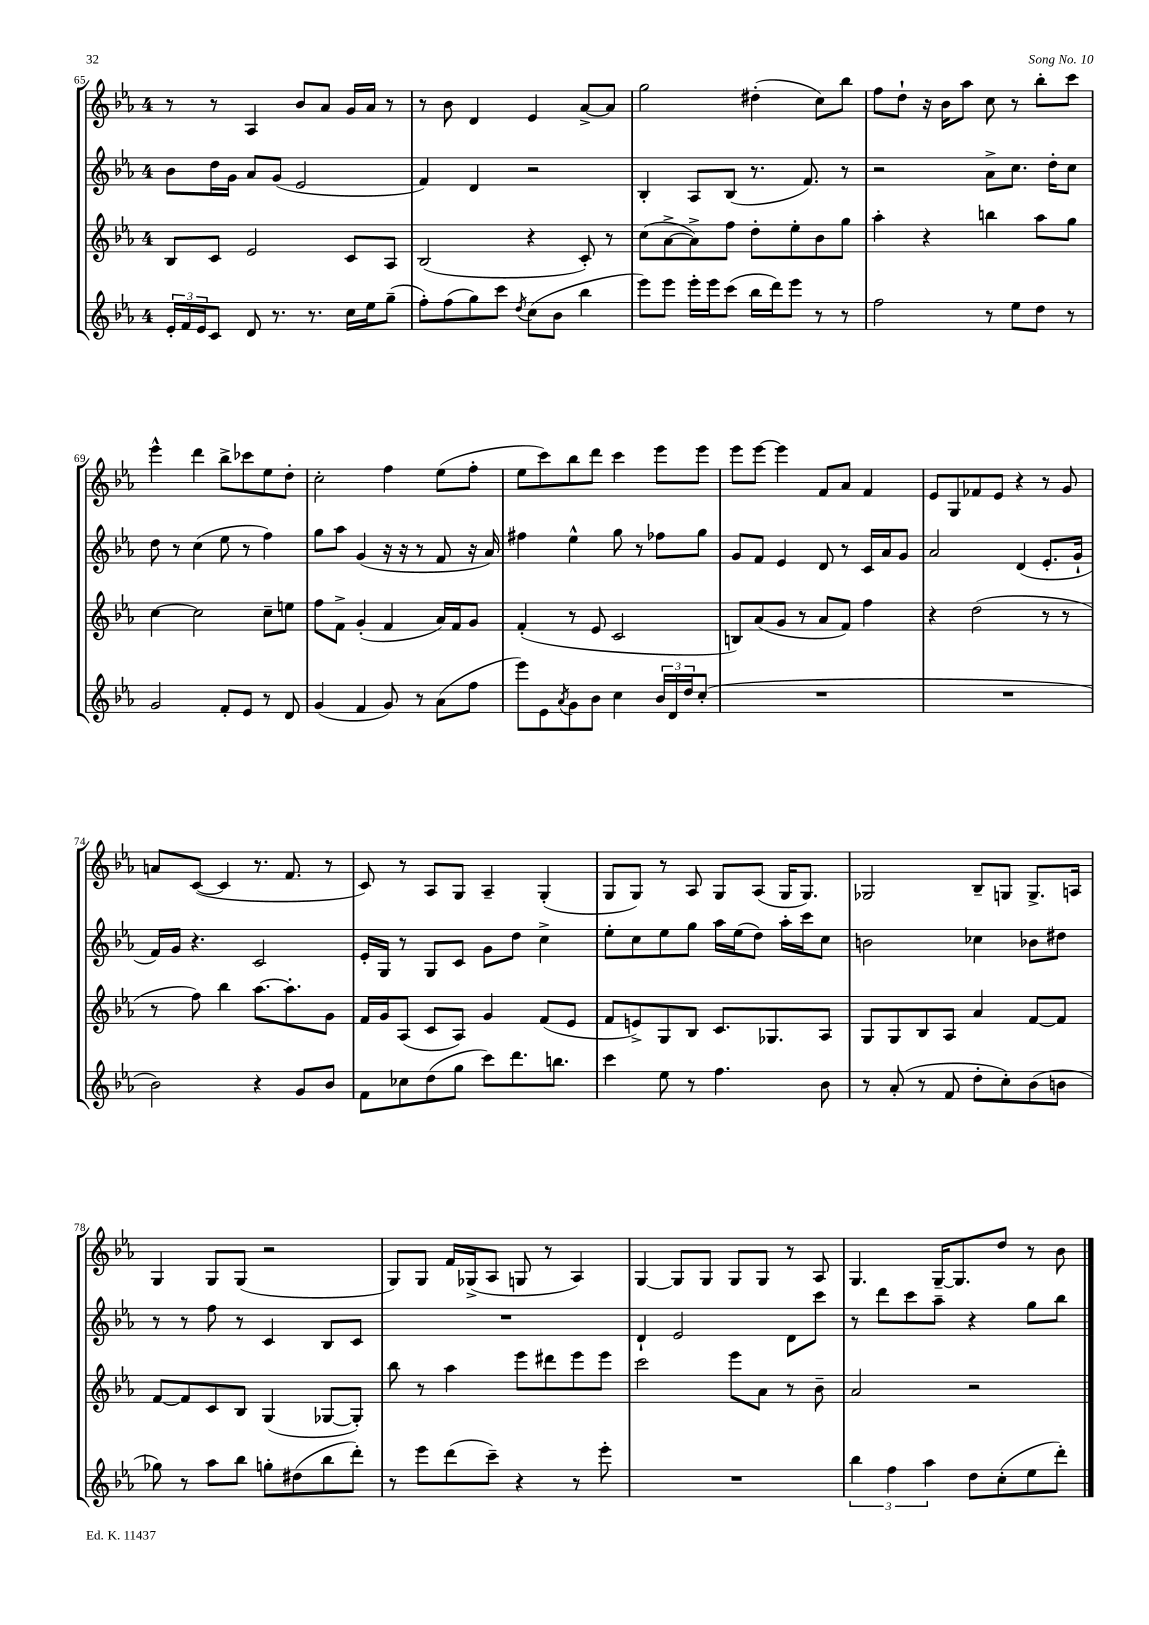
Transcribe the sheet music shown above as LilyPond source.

<<
\new StaffGroup <<
\new Staff = "s0" {
    \clef treble \key ees \major \once \override Staff.TimeSignature.style = #'single-digit \time 4/4
    r8 r8 aes4 bes'8 aes'8 g'16 aes'16 r8 |
    r8 bes'8 d'4 ees'4 aes'8~-> aes'8 |
    g''2 dis''4-.( c''8) bes''8 |
    f''8 d''8-! r16 bes'16 aes''8 c''8 r8 bes''8-. c'''8 |
    ees'''4-^ d'''4 bes''8-> ces'''8 ees''8 d''8-. |
    c''2-. f''4 ees''8( f''8-. |
    ees''8 c'''8) bes''8 d'''8 c'''4 ees'''8 ees'''8 |
    ees'''8 ees'''8~ ees'''4 f'8 aes'8 f'4 |
    ees'8 g8 fes'8 ees'8 r4 r8 g'8 |
    a'8 c'8~( c'4 r8. f'8. r8 |
    c'8) r8 aes8 g8 aes4-- g4-.( |
    g8 g8) r8 aes8 g8 aes8( g16 g8.) |
    ges2 bes8-- g8 g8.-> a16 |
    g4 g8 g8( r2 |
    g8) g8 f'16 ges16->( aes8 g8 r8 aes4) |
    g4~ g8 g8 g8 g8 r8 aes8 |
    g4. g16~-- g8. d''8 r8 bes'8 \bar "|." |
}
\new Staff = "s1" {
    \clef treble \key ees \major \once \override Staff.TimeSignature.style = #'single-digit \time 4/4
    bes'8 d''16 g'16 aes'8 g'8( ees'2 |
    f'4) d'4 r2 |
    bes4-. aes8 bes8( r8. f'8.) r8 |
    r2 aes'8-> c''8. d''16-. c''8 |
    d''8 r8 c''4( ees''8 r8 f''4) |
    g''8 aes''8 g'4( r16 r16 r8 f'8 r16 aes'16) |
    fis''4 ees''4-^ g''8 r8 fes''8 g''8 |
    g'8 f'8 ees'4 d'8 r8 c'16 aes'16 g'8 |
    aes'2 d'4( ees'8.-. g'16-! |
    f'16) g'16 r4. c'2 |
    ees'16-. g16 r8 g8 c'8 g'8 d''8 c''4-> |
    ees''8-. c''8 ees''8 g''8 aes''16 ees''16( d''8) aes''16-. c'''16 c''8 |
    b'2 ces''4 bes'8 dis''8 |
    r8 r8 f''8 r8 c'4 bes8 c'8 |
    R1 |
    d'4-! ees'2 d'8 c'''8 |
    r8 d'''8 c'''8 aes''8-- r4 g''8 bes''8 \bar "|." |
}
\new Staff = "s2" {
    \clef treble \key ees \major \once \override Staff.TimeSignature.style = #'single-digit \time 4/4
    bes8 c'8 ees'2 c'8 aes8 |
    bes2( r4 c'8-.) r8 |
    c''8( aes'8~-> aes'8->) f''8 d''8-. ees''8-. bes'8 g''8 |
    aes''4-. r4 b''4 aes''8 g''8 |
    c''4~ c''2 c''8-- e''8 |
    f''8 f'8-> g'4-.( f'4 aes'16) f'16 g'8 |
    f'4-.( r8 ees'8 c'2 |
    b8) aes'8( g'8 r8 aes'8 f'8) f''4 |
    r4 d''2( r8 r8 |
    r8 f''8) bes''4 aes''8.~ aes''8.-. g'8 |
    f'16 g'16 aes8( c'8 aes8) g'4 f'8( ees'8 |
    f'8 e'8->) g8 bes8 c'8. ges8. aes8 |
    g8 g8 bes8 aes8 aes'4 f'8~ f'8 |
    f'8~ f'8 c'8 bes8 g4( ges8~ ges8-.) |
    bes''8 r8 aes''4 ees'''8 dis'''8 ees'''8 ees'''8 |
    c'''2 ees'''8 aes'8 r8 bes'8-- |
    aes'2 r2 \bar "|." |
}
\new Staff = "s3" {
    \clef treble \key ees \major \once \override Staff.TimeSignature.style = #'single-digit \time 4/4
    \tuplet 3/2 { ees'16-. f'16 ees'16 } c'8 d'8 r8. r8. c''16 ees''16 g''8--( |
    f''8-.) f''8( g''8) c'''8 \acciaccatura { d''8 } c''8( bes'8 bes''4 |
    ees'''8) ees'''8 ees'''16-. ees'''16 c'''8( bes''16 d'''16) ees'''8 r8 r8 |
    f''2 r8 ees''8 d''8 r8 |
    g'2 f'8-. ees'8 r8 d'8 |
    g'4( f'4 g'8) r8 aes'8( f''8 |
    ees'''8) ees'8 \acciaccatura { aes'8 } g'8 bes'8 c''4 \tuplet 3/2 { bes'16 d'16 d''16 } c''8-.( |
    R1 |
    R1 |
    bes'2) r4 g'8 bes'8 |
    f'8 ces''8 d''8( g''8 c'''8) d'''8. b''8. |
    c'''4 ees''8 r8 f''4. bes'8 |
    r8 aes'8-.( r8 f'8 d''8-. c''8-.) bes'8( b'8 |
    ges''8) r8 aes''8 bes''8 g''8-. dis''8( bes''8 d'''8-.) |
    r8 ees'''8 d'''8( c'''8--) r4 r8 ees'''8-. |
    R1 |
    \tuplet 3/2 { bes''4 f''4 aes''4 } d''8 c''8-.( ees''8 d'''8-.) \bar "|." |
}
>>
>>
\layout { \context { \Score currentBarNumber = #65 } }
